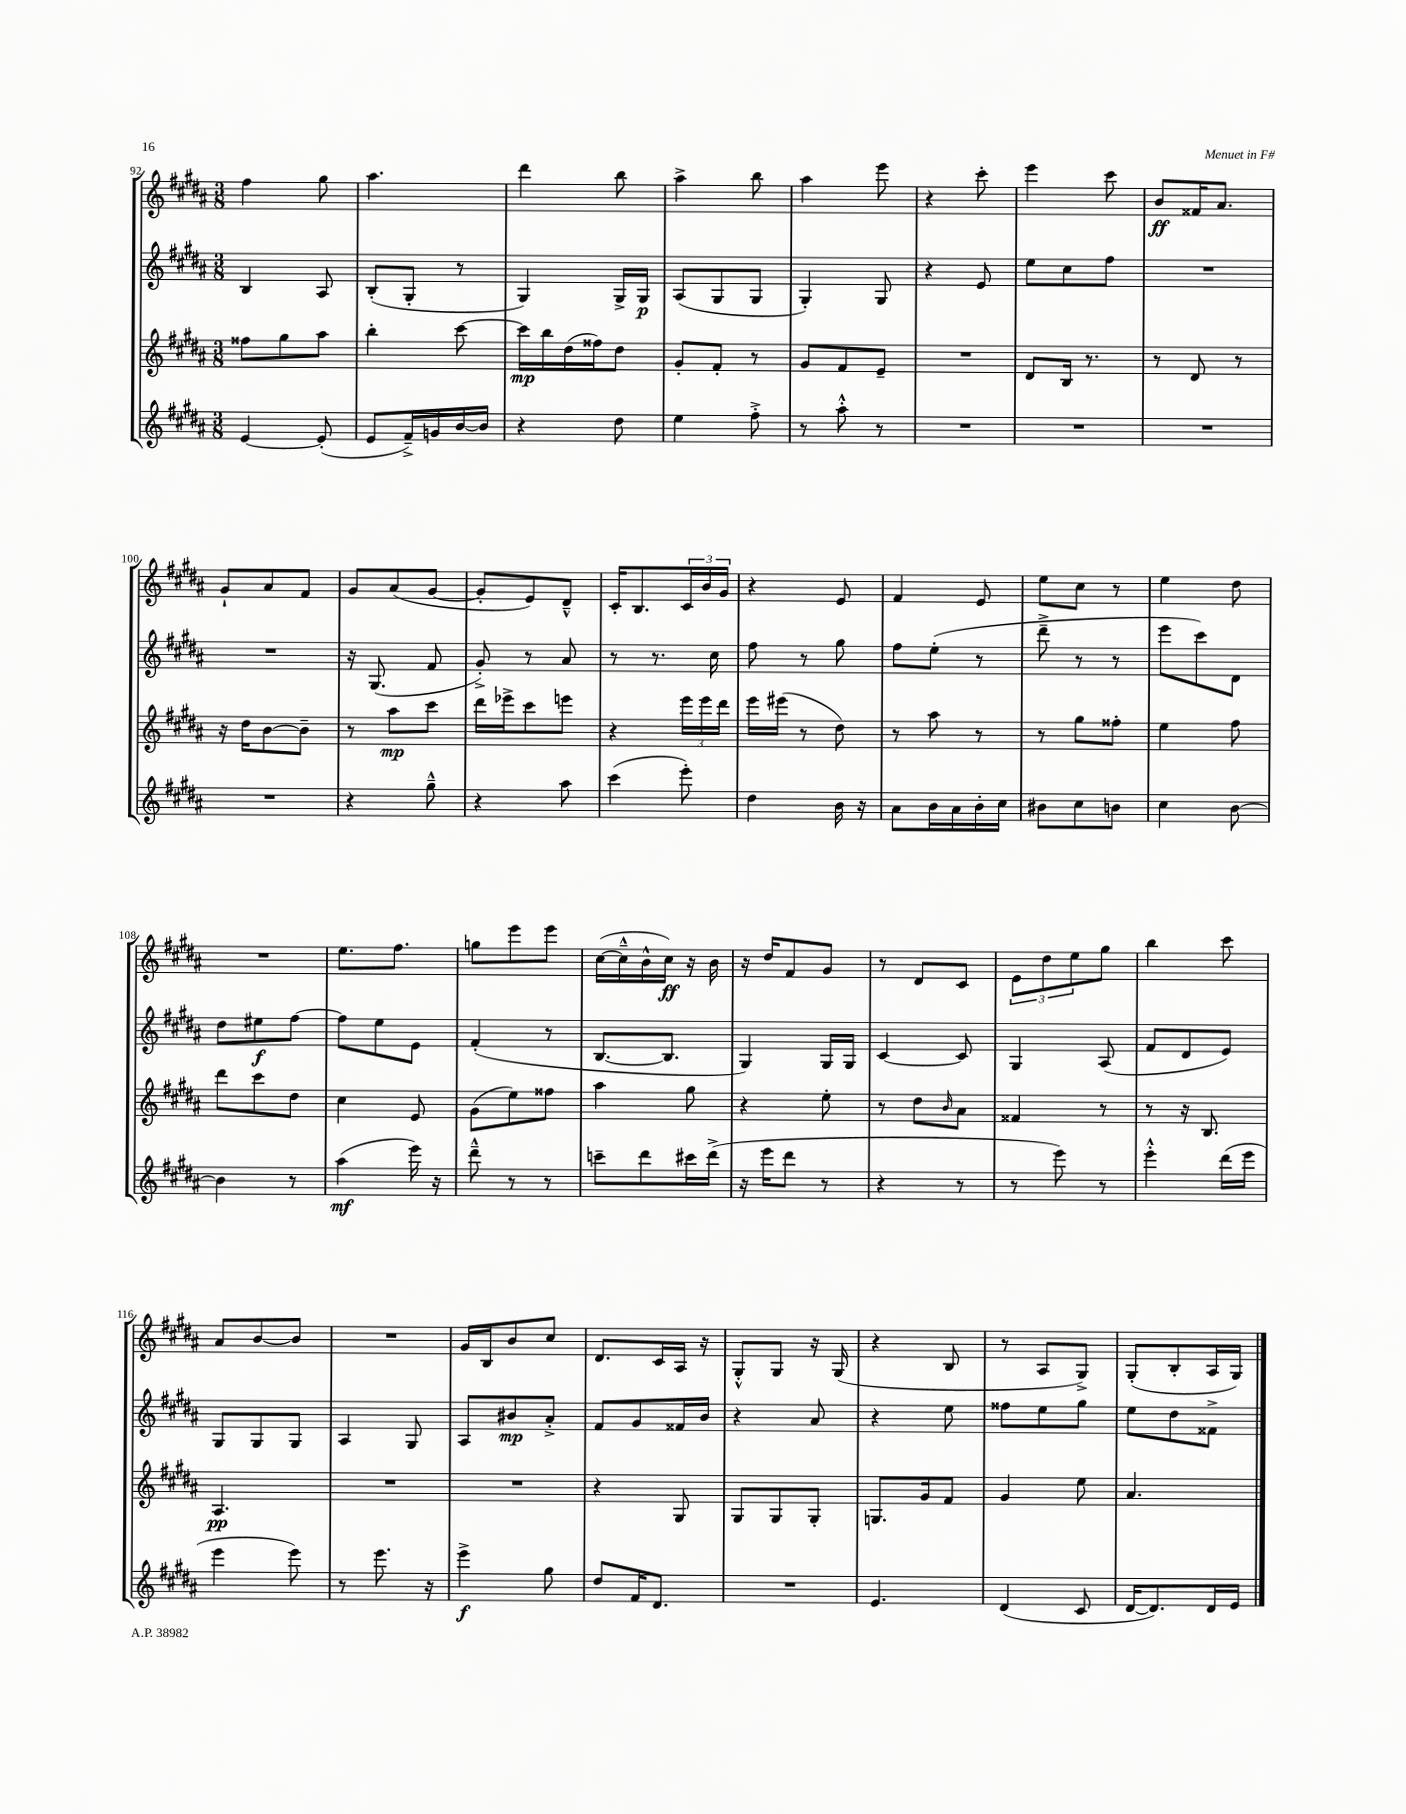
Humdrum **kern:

**kern	**dynam	**kern	**dynam	**kern	**dynam	**kern	**dynam
*part4	*part4	*part3	*part3	*part2	*part2	*part1	*part1
*staff4	*staff4	*staff3	*staff3	*staff2	*staff2	*staff1	*staff1
*clefG2	*	*clefG2	*	*clefG2	*	*clefG2	*
*k[f#c#g#d#a#]	*	*k[f#c#g#d#a#]	*	*k[f#c#g#d#a#]	*	*k[f#c#g#d#a#]	*
*M3/8	*	*M3/8	*	*M3/8	*	*M3/8	*
=92	=92	=92	=92	=92	=92	=92	=92
[4e/	.	8ff##X\L	.	4B/	.	4ff#\	.
.	.	8gg#\	.	.	.	.	.
(8e'/]	.	8aa#\J	.	8A#/	.	8gg#\	.
=93	=93	=93	=93	=93	=93	=93	=93
8e/L	.	4bb'\	.	(8B'/L	.	4.aa#\	.
16f#~^/L)	.	.	.	8G#'/J	.	.	.
16gn/	.	.	.	.	.	.	.
[16b/	.	[8ccc#\	.	8r	.	.	.
16b/JJ]	.	.	.	.	.	.	.
=94	=94	=94	=94	=94	=94	=94	=94
4r	.	16ccc#\LL]	mp	4G#/)	.	4ddd#\	.
.	.	16bb\	.	.	.	.	.
.	.	(16dd#\	.	.	.	.	.
.	.	16ff##X\J)	.	.	.	.	.
8dd#\	.	8dd#\J	.	16G#^/LL	.	8bb\	.
.	.	.	.	16G#/JJ	p	.	.
=95	=95	=95	=95	=95	=95	=95	=95
4ee\	.	8g#'/L	.	(8A#/L	.	4aa#^\	.
.	.	8f#'/J	.	8G#/	.	.	.
8ff#'^\	.	8r	.	8G#/J	.	8bb\	.
=96	=96	=96	=96	=96	=96	=96	=96
8r	.	8g#/L	.	4G#'/)	.	4aa#\	.
8aa#'^^\	.	8f#/	.	.	.	.	.
8r	.	8e~/J	.	8G#/	.	8eee\	.
=97	=97	=97	=97	=97	=97	=97	=97
4.r	.	4.r	.	4r	.	4r	.
.	.	.	.	8e/	.	8ccc#'\	.
=98	=98	=98	=98	=98	=98	=98	=98
4.r	.	8d#/L	.	8ee\L	.	4eee\	.
.	.	16B/Jk	.	8cc#\	.	.	.
.	.	8.r	.	.	.	.	.
.	.	.	.	8ff#\J	.	8ccc#\	.
=99	=99	=99	=99	=99	=99	=99	=99
4.r	.	8r	.	4.r	.	8b/L	ff
.	.	8d#/	.	.	.	16f##X/K	.
.	.	.	.	.	.	8.a#/J	.
.	.	8r	.	.	.	.	.
!!LO:LB:g=z
=100	=100	=100	=100	=100	=100	=100	=100
4.r	.	16r	.	4.r	.	8g#`/L	.
.	.	16dd#\KL	.	.	.	.	.
.	.	[8b\	.	.	.	8a#/	.
.	.	8b~\J]	.	.	.	8f#/J	.
=101	=101	=101	=101	=101	=101	=101	=101
4r	.	8r	.	16r	.	8g#/L	.
.	.	.	.	(8.G#/	.	.	.
.	.	8aa#\L	mp	.	.	(8a#/	.
8gg#~^^\	.	8ccc#\J	.	8f#/	.	[8g#/J	.
=102	=102	=102	=102	=102	=102	=102	=102
4r	.	16ddd#\LL	.	8g#'^/)	.	8g#'/L]	.
.	.	16eee-X^\J	.	.	.	.	.
.	.	8ccc#\	.	8r	.	8e/)	.
8aa#\	.	8eeen\J	.	8a#/	.	8d#~^^/J	.
=103	=103	=103	=103	=103	=103	=103	=103
(4ccc#\	.	4r	.	8r	.	16c#'/KL	.
.	.	.	.	.	.	8.B/	.
.	.	.	.	8.r	.	.	.
8eee'\)	.	24eee\LL	.	.	.	24c#/L	.
.	.	24eee\	.	.	.	24b/	.
.	.	.	.	16cc#\	.	.	.
.	.	24ddd#\JJ	.	.	.	24g#/JJ	.
=104	=104	=104	=104	=104	=104	=104	=104
4dd#\	.	16eee\LL	.	8ff#\	.	4r	.
.	.	(16eee#X\JJ	.	.	.	.	.
.	.	8r	.	8r	.	.	.
16b\	.	8dd#\)	.	8gg#\	.	8e/	.
16r	.	.	.	.	.	.	.
=105	=105	=105	=105	=105	=105	=105	=105
8a#\L	.	8r	.	8ff#\L	.	4f#/	.
16b\L	.	8aa#\	.	(8ee'\J	.	.	.
16a#\	.	.	.	.	.	.	.
16b'\	.	8r	.	8r	.	8e/	.
16cc#\JJ	.	.	.	.	.	.	.
=106	=106	=106	=106	=106	=106	=106	=106
8b#X\L	.	8r	.	8ddd#~^\	.	8ee\L	.
8cc#\	.	8gg#\L	.	8r	.	8cc#\J	.
8bn\J	.	8ff##X'\J	.	8r	.	8r	.
=107	=107	=107	=107	=107	=107	=107	=107
4cc#\	.	4ee\	.	8eee\L	.	4ee\	.
.	.	.	.	8ccc#\)	.	.	.
[8b\	.	8ff#\	.	8d#\J	.	8dd#\	.
!!LO:LB:g=z
=108	=108	=108	=108	=108	=108	=108	=108
4b\]	.	8ddd#\L	.	8dd#\L	.	4.r	.
.	.	8ccc#\	.	8ee#X\	f	.	.
8r	.	8dd#\J	.	[8ff#\J	.	.	.
=109	=109	=109	=109	=109	=109	=109	=109
(4aa#\	mf	4cc#\	.	8ff#\L]	.	8.ee\L	.
.	.	.	.	8ee\	.	.	.
.	.	.	.	.	.	8.ff#\J	.
16eee\)	.	8e/	.	8e\J	.	.	.
16r	.	.	.	.	.	.	.
=110	=110	=110	=110	=110	=110	=110	=110
8ddd#~^^\	.	(8g#\L	.	(4f#'/	.	8ggn\L	.
8r	.	8ee\)	.	.	.	8eee\	.
8r	.	8ff##X\J	.	8r	.	8eee\J	.
=111	=111	=111	=111	=111	=111	=111	=111
8cccn~\L	.	4aa#\	.	[8.B/L	.	([16cc#\LL	.
.	.	.	.	.	.	16cc#~^^\]	.
8ddd#\	.	.	.	.	.	16b^^\	.
.	.	.	.	8.B/J]	.	16cc#\JJ)	ff
16ccc#X\L	.	8gg#\	.	.	.	16r	.
(16ddd#^\JJ	.	.	.	.	.	16b\	.
=112	=112	=112	=112	=112	=112	=112	=112
16r	.	4r	.	4G#/)	.	16r	.
16eee\KL	.	.	.	.	.	16dd#/KL	.
8ddd#\J	.	.	.	.	.	8f#/	.
8r	.	8ee'\	.	16G#/LL	.	8g#/J	.
.	.	.	.	16G#/JJ	.	.	.
=113	=113	=113	=113	=113	=113	=113	=113
4r	.	8r	.	[4c#/	.	8r	.
.	.	8dd#\L	.	.	.	8d#/L	.
.	.	16qqb/	.	.	.	.	.
8r	.	8a#\J	.	8c#/]	.	8c#/J	.
=114	=114	=114	=114	=114	=114	=114	=114
8r	.	4f##X/	.	4G#/	.	12e\L	.
.	.	.	.	.	.	12dd#\	.
8eee\)	.	.	.	.	.	.	.
.	.	.	.	.	.	12ee\	.
8r	.	8r	.	(8A#/	.	8gg#\J	.
=115	=115	=115	=115	=115	=115	=115	=115
4eee'^^\	.	8r	.	8f#/L	.	4bb\	.
.	.	16r	.	8d#/	.	.	.
.	.	8.B/	.	.	.	.	.
(16ddd#\LL	.	.	.	8e/J)	.	8ccc#\	.
16eee\JJ	.	.	.	.	.	.	.
!!LO:LB:g=z
=116	=116	=116	=116	=116	=116	=116	=116
4eee\	.	4.A#/	pp	8G#/L	.	8a#/L	.
.	.	.	.	8G#/	.	[8b/	.
8eee\)	.	.	.	8G#/J	.	8b/J]	.
=117	=117	=117	=117	=117	=117	=117	=117
8r	.	4.r	.	4A#/	.	4.r	.
8.eee\	.	.	.	.	.	.	.
.	.	.	.	8G#/	.	.	.
16r	.	.	.	.	.	.	.
=118	=118	=118	=118	=118	=118	=118	=118
4eee^\	f	4.r	.	8A#/L	.	16g#/LL	.
.	.	.	.	.	.	16B/J	.
.	.	.	.	8b#X/	mp	8b/	.
8gg#\	.	.	.	8a#'^/J	.	8cc#/J	.
=119	=119	=119	=119	=119	=119	=119	=119
8dd#/L	.	4r	.	8f#/L	.	8.d#/L	.
16f#/K	.	.	.	8g#/	.	.	.
8.d#/J	.	.	.	.	.	16c#/L	.
.	.	8G#/	.	16f##X/L	.	16A#/JJ	.
.	.	.	.	16b/JJ	.	16r	.
=120	=120	=120	=120	=120	=120	=120	=120
4.r	.	8G#/L	.	4r	.	8G#'^^/L	.
.	.	8G#/	.	.	.	8G#/J	.
.	.	8G#'/J	.	8a#/	.	16r	.
.	.	.	.	.	.	(16G#/	.
=121	=121	=121	=121	=121	=121	=121	=121
4.e/	.	8.Gn/L	.	4r	.	4r	.
.	.	16g#/k	.	.	.	.	.
.	.	8f#/J	.	8ee\	.	8B/	.
=122	=122	=122	=122	=122	=122	=122	=122
(4d#/	.	4g#/	.	8ff##X\L	.	8r	.
.	.	.	.	8ee\	.	8A#/L	.
8c#/	.	8ee\	.	8gg#\J	.	8G#^/J)	.
=123	=123	=123	=123	=123	=123	=123	=123
[16d#/KL	.	4.a#/	.	8ee\L	.	(8G#'/L	.
8.d#/])	.	.	.	.	.	.	.
.	.	.	.	8dd#\	.	8B'/	.
16d#/L	.	.	.	8f##X^\J	.	16A#/L	.
16e/JJ	.	.	.	.	.	16G#/JJ)	.
==	==	==	==	==	==	==	==
*-	*-	*-	*-	*-	*-	*-	*-
